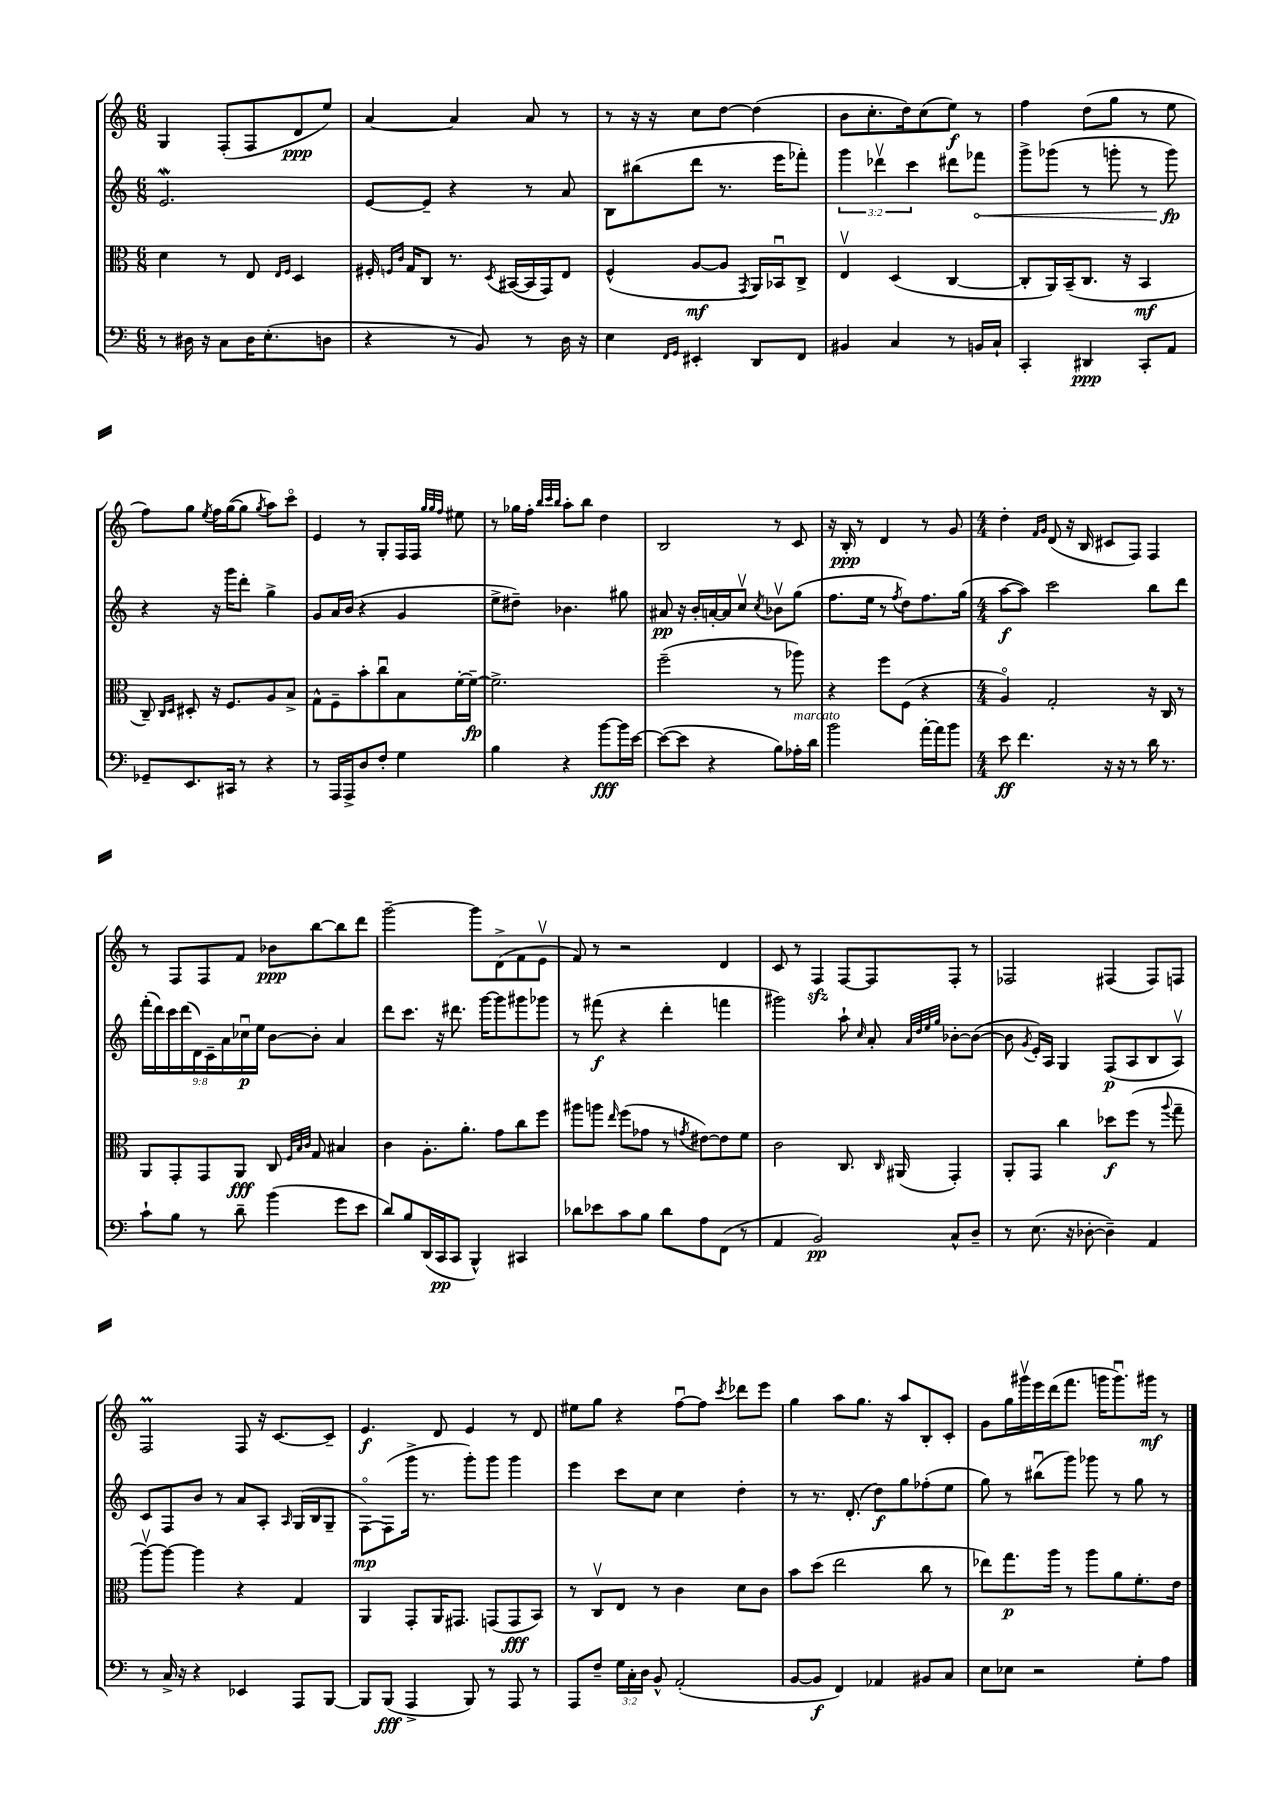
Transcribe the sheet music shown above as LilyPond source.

<<
\new StaffGroup <<
\new Staff = "s0" {
    \clef treble \key c \major \numericTimeSignature \time 6/8
    \autoBeamOff g4 f8[-.( f8 d'8\ppp e''8]) |
    a'4~ a'4 a'8 r8 |
    r8 r16 r16 c''8[ d''8]~ d''4( |
    b'8[ c''8.-. d''16) c''8( e''8]\f) r8 |
    f''4 d''8[( g''8] r8 e''8 |
    f''8[) g''8] \acciaccatura { e''8 } f''16[ g''16~( g''8] \acciaccatura { g''8 } a''8[) c'''8]\flageolet |
    e'4 r8 g8[-. f16 f16] \grace { g''32[ g''32 f''32] } eis''8 |
    r8 ges''16[ f''16]-. \grace { b''32[ c'''32 b''32] } a''8[-. b''8] d''4 |
    b2 r8 c'8 |
    r16 b16-.\ppp r8 d'4 r8 g'8 |
    \numericTimeSignature \time 4/4 d''4-. \grace { f'16[ g'16] } d'8( r16 b16 cis'8[ f8]) f4 |
    r8 f8[ f8 f'8] bes'8[\ppp b''8~ b''8 d'''8] |
    g'''2~-- g'''8[ d'8->( f'8 e'8]\upbow |
    f'8) r8 r2 d'4 |
    c'8 r8 f4\sfz f8[~ f8 f8]-. r8 |
    fes2 fis4( fis8[) f8] |
    f2\prall f8 r16 c'8.[~ c'8]-- |
    e'4.\f d'8 e'4 r8 d'8 |
    eis''8[ g''8] r4 f''8[~\downbow f''8] \acciaccatura { c'''8 } des'''8[ e'''8] |
    g''4 a''8[ g''8.] r16 a''8[ b8-. c'8]-. |
    g'8[ g''16 gis'''16\upbow e'''16 d'''16( f'''8.] g'''16[ g'''8.\downbow) gis'''16]\mf r8 \bar "|." |
}
\new Staff = "s1" {
    \clef treble \key c \major \numericTimeSignature \time 6/8 \override Staff.TupletNumber.text = #tuplet-number::calc-fraction-text
    \autoBeamOff e'2.\mordent |
    e'8[~ e'8]-- r4 r8 a'8 |
    b8[ bis''8( d'''8] r8. e'''16[ fes'''8]-.) |
    \tuplet 3/2 { g'''4 des'''4\upbow c'''4 } dis'''8[ \once \override Hairpin.circled-tip = ##t fes'''8]\< |
    g'''8[-> ges'''8]( r8 g'''8-. r8 g'''8\fp\!) |
    r4 r16 g'''16[ d'''8]-. g''4-> |
    g'8[ a'16 b'16]( r4 g'4 |
    e''8[-> dis''8]--) bes'4. gis''8 |
    ais'8\pp r16 b'16[-. a'16~-. a'16 c''8]\upbow \acciaccatura { c''8 } bes'8[\upbow g''8]( |
    f''8.[ e''16] r8 \acciaccatura { f''8 } d''8[) f''8. g''16]( |
    \numericTimeSignature \time 4/4 a''8[~\f a''8]) c'''2 b''8[ d'''8] |
    \tuplet 9/8 { f'''16[-.( d'''16) c'''16 d'''16( d'16) c'16-- a'16 ces''16\downbow\p e''16] } b'8[~ b'8]-. a'4 |
    d'''8[ c'''8.] r16 dis'''8. g'''16[~ g'''8 gis'''8 ges'''8] |
    r8 fis'''8\f( r4 d'''4-. f'''4 |
    gis'''2) a''8-! \grace { c''16 } a'8-. \grace { a'32[ d''32 e''32 g''32] } bes'8[~-. bes'8]~( |
    bes'8 \acciaccatura { g'8 } e'16[-.) a16] g4 f8[\p( a8 b8 a8]\upbow) |
    c'8[ f8 b'8] r8 a'8[ a8]-. \grace { a16 } g16[( b16 g8]-- |
    f8[~\flageolet\mp) f8( g'''16]-> r8. g'''8[-.) g'''8] g'''4 |
    e'''4 c'''8[ c''8] c''4 d''4-. |
    r8 r8. d'8.-.( d''8[\f) g''8 fes''8-.( e''8] |
    g''8) r8 bis''8[\downbow( g'''8]) ges'''8 r8 g''8 r8 \bar "|." |
}
\new Staff = "s2" {
    \clef alto \key c \major \numericTimeSignature \time 6/8
    \autoBeamOff d'4 r8 e8 \grace { e16[ f16] } d4 |
    fis16-. \grace { f16[ c'16] } g16[ c8] r8. \acciaccatura { d8 } bis,16[~( bis,16 g,16) e8] |
    f4-^( a8[~\mf a8] \acciaccatura { g,8 } a,16[) bes,16\downbow c8]-> |
    e4\upbow d4( c4~ |
    c8[-. a,16) b,16--( c8.] r16 b,4\mf |
    c8--) \grace { c16[ d16] } dis8-. r16 f8.[ a8 b8]-> |
    g8[-^ f8-- b'8-. c''8\downbow b8 f'16~-. f'16]~--\fp |
    f'2.-> |
    f''2--( r8 aes''8) |
    r4 f''8[ f8]( r4 |
    \numericTimeSignature \time 4/4 a4\flageolet) g2-. r16 c16 r8 |
    a,8[ g,8-. g,8 a,8]\fff c8 \grace { f32[ b32 c'32] } g8 bis4 |
    c'4 a8.[-. a'8.]-. g'8[ c''8 f''8] |
    ais''8[ a''8] \grace { e''16 } f''8[( ges'8] r8 \acciaccatura { g'8 } eis'8[~) eis'8 f'8] |
    c'2 c8. \grace { c16 } ais,16( g,4-.) |
    a,8[-. g,8] c''4 des''8[\f f''8]( r8 \appoggiatura { a''8 } g''8-- |
    a''8[~\upbow) a''8]~ a''4 r4 g4 |
    a,4 g,8[-. a,16 gis,8.] g,8[( g,8\fff b,8]) |
    r8 c8[\upbow e8] r8 c'4 d'8[ c'8] |
    b'8[ d''8]( e''2 c''8 r8 |
    ees''8[) g''8.\p a''16] r8 a''8[ a'8 f'8.-. e'16] \bar "|." |
}
\new Staff = "s3" {
    \clef bass \key c \major \numericTimeSignature \time 6/8 \override Staff.TupletNumber.text = #tuplet-number::calc-fraction-text
    \autoBeamOff r8 dis16 r16 c8[ dis16 e8.-.( d8] |
    r4 r8 b,8) r8 d16 r16 |
    e4 \grace { f,16[ g,16] } eis,4-. d,8[ f,8] |
    bis,4 c4 r8 b,16[ c16]-! |
    c,4-. dis,4\ppp c,8[-. a,8] |
    ges,8[-- e,8. cis,16] r8 r4 |
    r8 a,,16[ a,,16-> d8 f8]-. g4 |
    b4 r4 b'8[~\fff b'16 e'16]~ |
    e'8[~( e'8] r4 b8[) aes16-.^\markup { \italic "marcato" } d'16] |
    b'2 a'16[~-. a'16 b'8] |
    \numericTimeSignature \time 4/4 e'8\ff f'4. r16 r16 r8 d'16 r8. |
    c'8[-! b8] r8 d'8-- b'4( g'8[ e'8] |
    d'8[) b8 d,16( c,16\pp c,8] b,,4-^) cis,4 |
    des'8[ ees'8 c'8 b8] des'8[ a8 f,8]( r8 |
    a,4 b,2\pp) c8[-^ d8]-- |
    r8 e8.( r16 des8~-. des4--) a,4 |
    r8 c16-> r16 r4 ees,4 a,,8[ b,,8]~ |
    b,,8[ b,,8]\fff( a,,4-> b,,8) r8 a,,8 r8 |
    a,,8[ f8]-- \tuplet 3/2 { g16[ c16-. d16] } b,8-^ a,2-.( |
    b,8[~ b,8]\f f,4) aes,4 bis,8[ c8] |
    e8[ ees8] r2 g8[-. a8] \bar "|." |
}
>>
>>
\layout { \context { \Score \remove "Bar_number_engraver" } }
